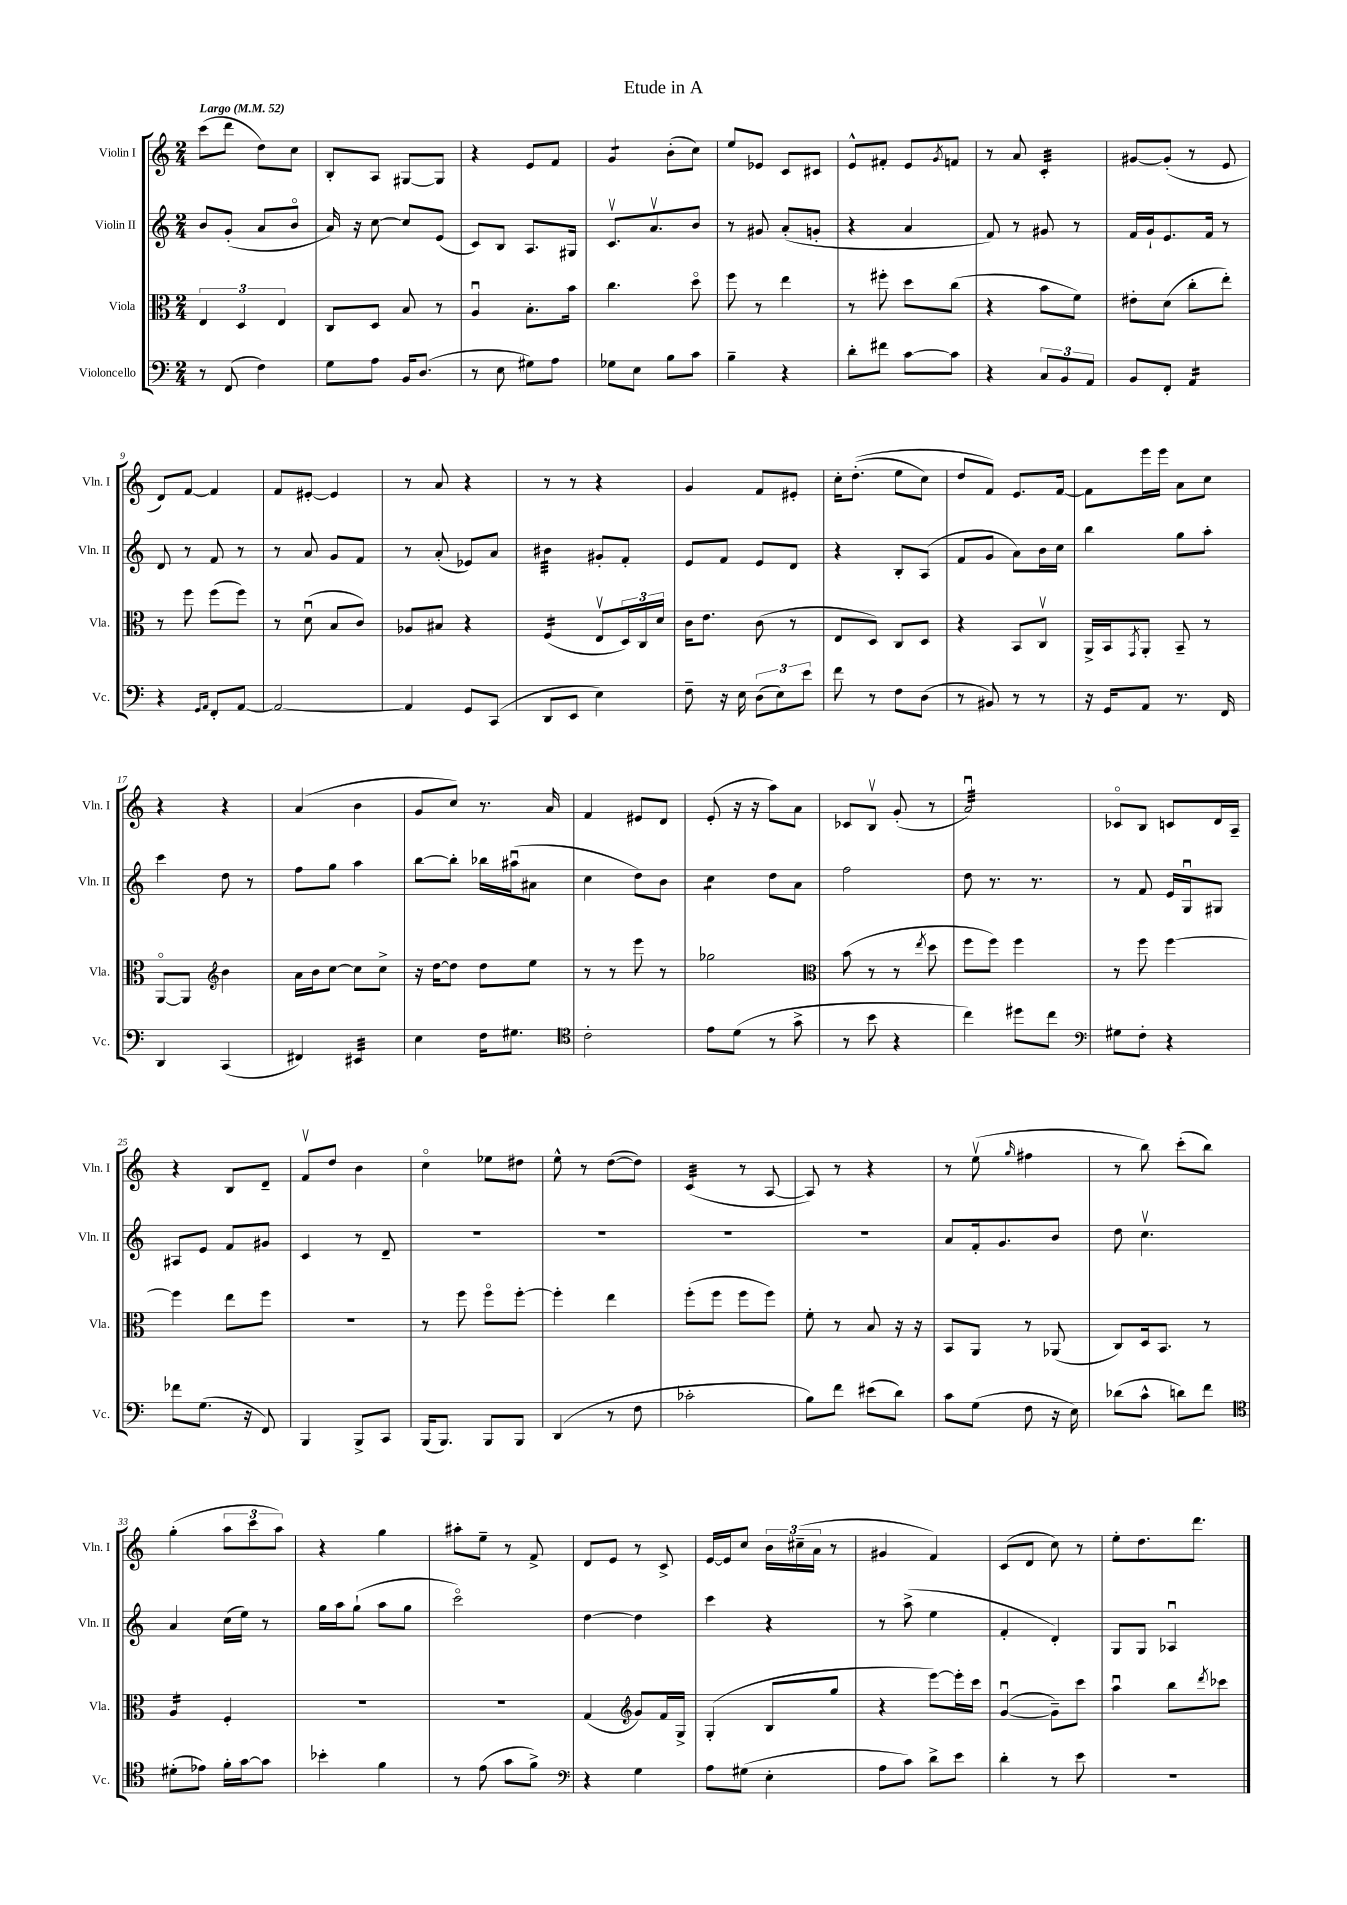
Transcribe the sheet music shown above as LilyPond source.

\header { title = "Etude in A" }
<<
\new StaffGroup <<
\new Staff = "s0" \with { instrumentName = "Violin I" shortInstrumentName = "Vln. I" } {
    \clef treble \key c \major \numericTimeSignature \time 2/4 \tempo "Largo" 4 = 52
    c'''8( d'''8 d''8) c''8 |
    b8-. a8 gis8~ gis8 |
    r4 e'8 f'8 |
    g'4:8 b'8-.( c''8) |
    e''8 ees'8 c'8 cis'8 |
    e'8-^ fis'8-. e'8 \acciaccatura { g'8 } f'8 |
    r8 a'8 c'4:32-. |
    gis'8~ gis'8-.( r8 e'8 |
    d'8) f'8~ f'4 |
    f'8 eis'8~-. eis'4 |
    r8 a'8 r4 |
    r8 r8 r4 |
    g'4 f'8 eis'8-. |
    c''16-. d''8.-.(\( e''8 c''8) |
    d''8 f'8\) e'8. f'16~ |
    f'8 e'''16 e'''16 a'8 c''8 |
    r4 r4 |
    a'4( b'4 |
    g'8 c''8) r8. a'16 |
    f'4 eis'8 d'8 |
    e'8-.( r16 r16 a''8) a'8 |
    ces'8 b8\upbow g'8-.( r8 |
    a'2:32\downbow) |
    ces'8\flageolet b8 c'8 d'16 a16-- |
    r4 b8 d'8-- |
    f'8\upbow d''8 b'4 |
    c''4\flageolet ees''8 dis''8 |
    e''8-^ r8 d''8~( d''8) |
    c'4:32( r8 a8~ |
    a8) r8 r4 |
    r8 e''8\upbow( \grace { g''16 } fis''4 |
    r8 b''8) c'''8-.( b''8) |
    g''4-.( \tuplet 3/2 { a''8 c'''8 a''8) } |
    r4 g''4 |
    ais''8-. e''8-- r8 f'8-> |
    d'8 e'8 r8 c'8-> |
    e'16~ e'16 c''8 \tuplet 3/2 { b'16 cis''16--( a'16 } r8 |
    gis'4 f'4) |
    c'8( d'8 c''8) r8 |
    e''8-. d''8. d'''8. \bar "|." |
}
\new Staff = "s1" \with { instrumentName = "Violin II" shortInstrumentName = "Vln. II" } {
    \clef treble \key c \major \numericTimeSignature \time 2/4
    b'8 g'8-.( a'8 b'8\flageolet |
    a'16) r16 c''8~ c''8 e'8( |
    c'8) b8 a8. gis16 |
    c'8.\upbow a'8.\upbow b'8 |
    r8 gis'8 a'8-.( g'8-. |
    r4 a'4 |
    f'8) r8 gis'8 r8 |
    f'16 g'16-! e'8. f'16 r8 |
    d'8 r8 f'8 r8 |
    r8 a'8 g'8 f'8 |
    r8 a'8-.( ees'8) a'8 |
    bis'4:32 gis'8-. f'8-. |
    e'8 f'8 e'8 d'8 |
    r4 b8-. a8( |
    f'8 g'8 a'8) b'16 c''16 |
    b''4 g''8 a''8-. |
    c'''4 d''8 r8 |
    f''8 g''8 a''4 |
    b''8~ b''8-. bes''16 ais''16\downbow( ais'8 |
    c''4 d''8) b'8 |
    c''4:8 d''8 a'8 |
    f''2 |
    d''8 r8. r8. |
    r8 f'8 e'16 g16\downbow gis8 |
    ais8 e'8 f'8 gis'8 |
    c'4 r8 d'8-- |
    R2 |
    R2 |
    R2 |
    R2 |
    a'8 f'16-. g'8. b'8 |
    d''8 c''4.\upbow |
    a'4 c''16( e''16) r8 |
    g''16 a''16 g''8-!( a''8 g''8 |
    c'''2\flageolet) |
    d''4~ d''4 |
    c'''4 r4 |
    r8 a''8->( e''4 |
    f'4-. d'4-.) |
    g8 g8 aes4\downbow \bar "|." |
}
\new Staff = "s2" \with { instrumentName = "Viola" shortInstrumentName = "Vla." } {
    \clef alto \key c \major \numericTimeSignature \time 2/4
    \tuplet 3/2 { e4 d4 e4 } |
    c8 d8 b8 r8 |
    a4\downbow b8.-. b'16 |
    c''4. d''8\flageolet |
    f''8 r8 e''4 |
    r8 fis''8-. d''8 c''8( |
    r4 b'8 f'8) |
    eis'8-. d'8( c''8-. e''8-.) |
    r8 f''8 f''8( f''8) |
    r8 d'8\downbow( b8 c'8) |
    aes8 bis8 r4 |
    f4:16( e8\upbow \tuplet 3/2 { d16) c16 d'16 } |
    c'16 e'8. c'8( r8 |
    e8 d8) c8 d8 |
    r4 b,8 c8\upbow |
    a,16-> b,16 \acciaccatura { g,8 } a,8-. b,8-- r8 |
    a,8~\flageolet a,8 \clef treble b'4 |
    a'16 b'16 c''8~ c''8 c''8-> |
    r16 d''16~ d''8 d''8 e''8 |
    r8 r8 e'''8 r8 |
    ges''2 |
    \clef alto b'8( r8 r8 \acciaccatura { e''8 } d''8 |
    f''8 f''8) f''4 |
    r8 f''8 f''4~ |
    f''4 e''8 f''8 |
    R2 |
    r8 f''8 f''8\flageolet f''8~-. |
    f''4-. e''4 |
    f''8-.( f''8 f''8 f''8) |
    f'8-. r8 b8 r16 r16 |
    b,8 a,8 r8 aes,8( |
    c8) d16 b,8. r8 |
    a4:16 f4-. |
    R2 |
    r2 |
    g4( \clef treble g'8) f'16 g16-> |
    g4-.( b8 g''8 |
    r4 e'''8~) e'''16-. c'''16 |
    g'4~\downbow( g'8--) c'''8 |
    a''4\downbow b''8 \acciaccatura { d'''8 } ces'''8 \bar "|." |
}
\new Staff = "s3" \with { instrumentName = "Violoncello" shortInstrumentName = "Vc." } {
    \clef bass \key c \major \numericTimeSignature \time 2/4
    r8 f,8( f4) |
    g8 a8 b,16 d8.( |
    r8 e8 gis8) a8 |
    ges8 e8 b8 c'8 |
    b4-- r4 |
    d'8-. fis'8 c'8~ c'8 |
    r4 \tuplet 3/2 { c8 b,8 a,8 } |
    b,8 f,8-. a,4:16 |
    r4 \grace { g,16 a,16 } f,8-. a,8~ |
    a,2~ |
    a,4 g,8 c,8( |
    d,8 e,8 e4) |
    f8-- r16 e16 \tuplet 3/2 { d8( e8) e'8 } |
    f'8 r8 f8 d8( |
    r8 bis,8) r8 r8 |
    r16 g,16 a,8 r8. f,16 |
    d,4 c,4( |
    fis,4) eis,4:32 |
    e4 f16 gis8. |
    \clef tenor c'2-. |
    e'8 d'8( r8 g'8-> |
    r8 b'8 r4 |
    c''4) dis''8 c''8 |
    \clef bass gis8 f8-. r4 |
    fes'8 g8.( r16 f,8) |
    b,,4 b,,8-> c,8 |
    b,,16( b,,8.) b,,8 b,,8 |
    d,4( r8 f8 |
    ces'2-. |
    b8) f'8 eis'8( d'8) |
    c'8 g8( f8 r16 e16) |
    des'8( c'8-^ d'8) f'8 |
    \clef tenor dis'8-.( ees'8) f'16-. g'16~ g'8 |
    bes'4-. f'4 |
    r8 e'8( g'8 f'8->) |
    \clef bass r4 g4 |
    a8 gis8( e4-. |
    a8 c'8) d'8-> e'8 |
    d'4-. r8 e'8 |
    r2 \bar "|." |
}
>>
>>
